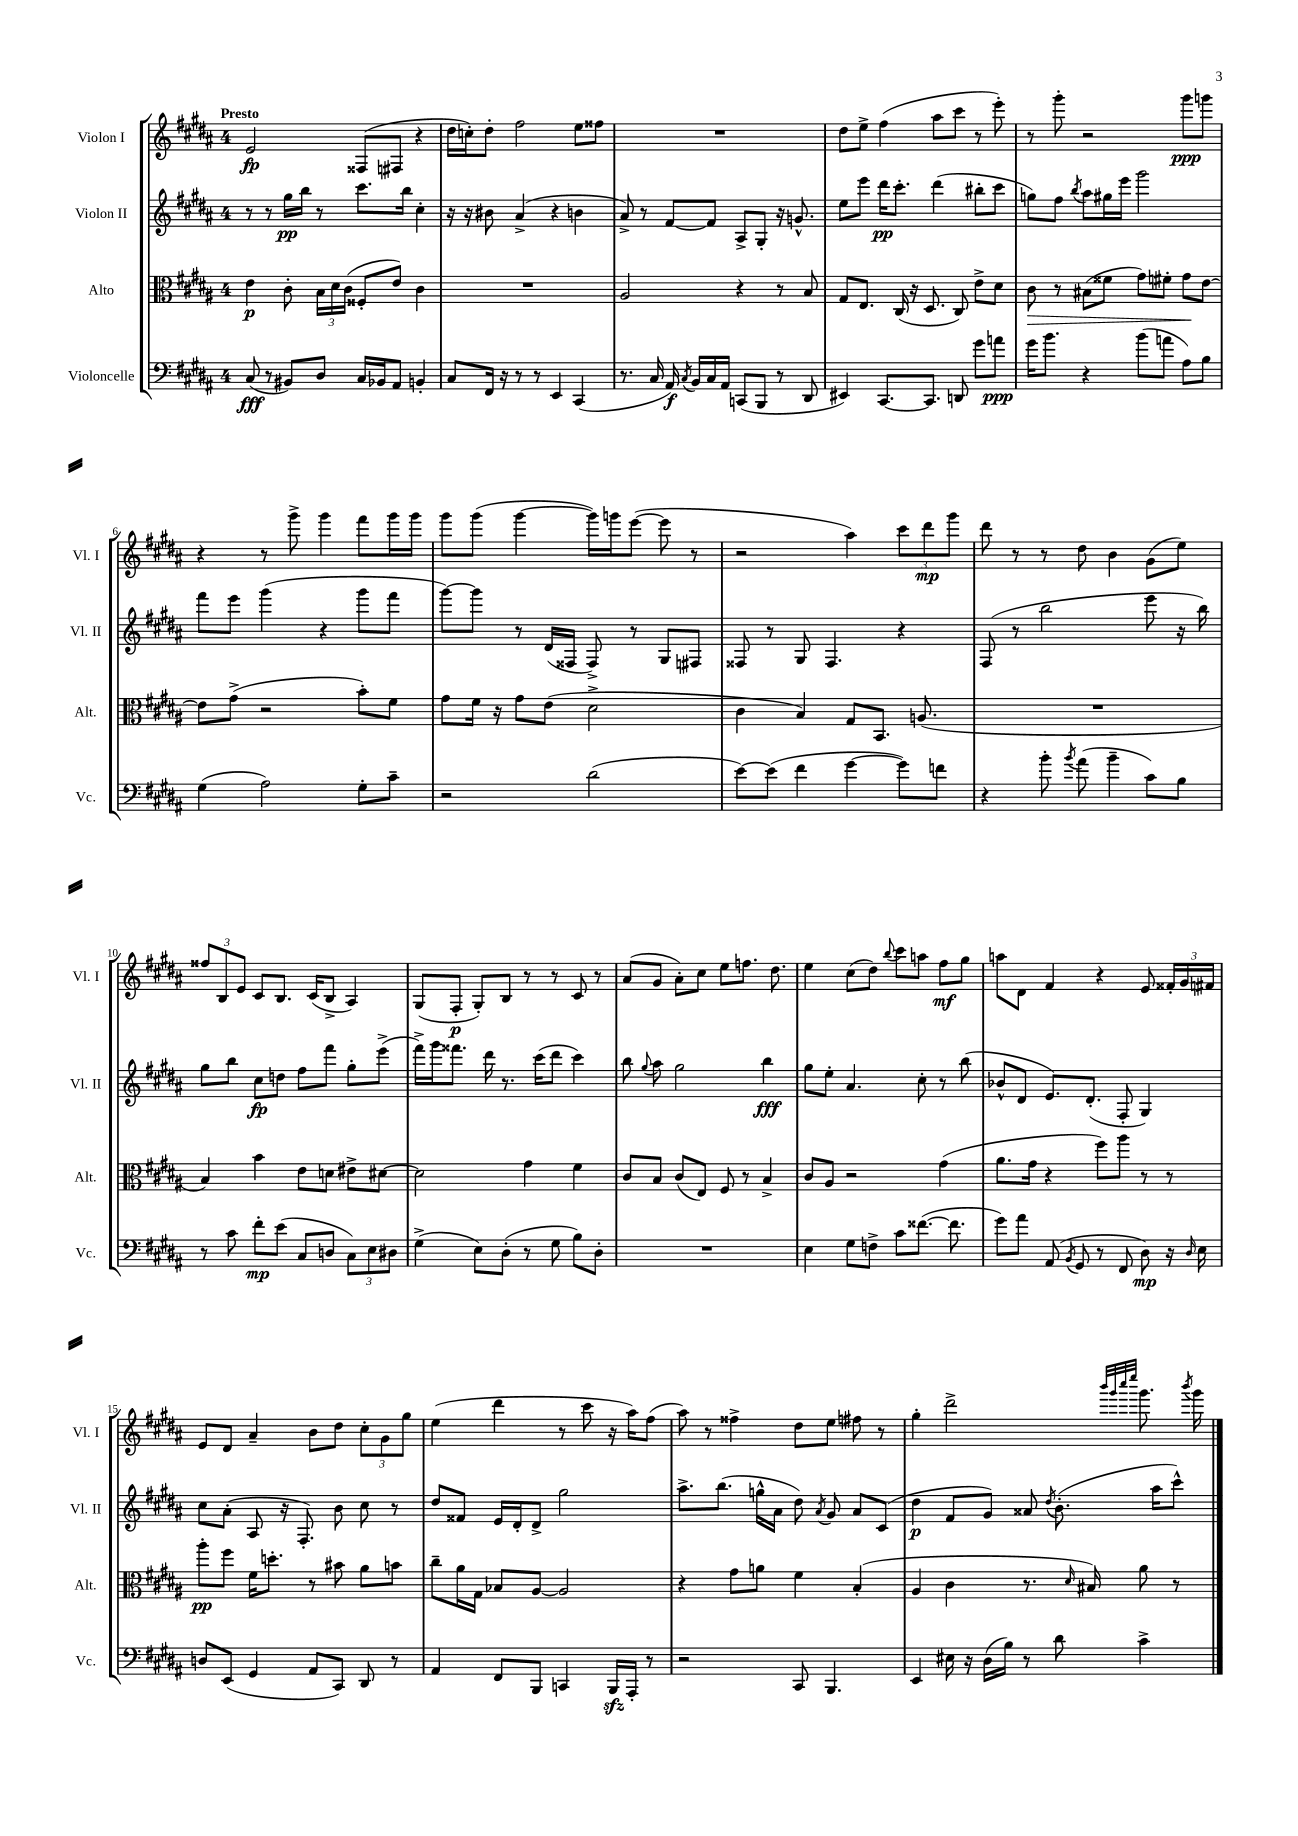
<<
\new StaffGroup <<
\new Staff = "s0" \with { instrumentName = "Violon I" shortInstrumentName = "Vl. I" } {
    \clef treble \key b \major \once \override Staff.TimeSignature.style = #'single-digit \time 4/4 \tempo "Presto"
    \autoBeamOff e'2\fp fisis8[( fis8] r4 |
    dis''16[ c''16-.) dis''8]-. fis''2 e''8[ fisis''8] |
    R1 |
    dis''8[ e''8]-> fis''4( ais''8[ cis'''8] r8 e'''8-.) |
    r8 gis'''8-. r2 gis'''8[\ppp g'''8] |
    r4 r8 gis'''8-> gis'''4 fis'''8[ gis'''16 gis'''16] |
    gis'''8[ gis'''8]( gis'''4~ gis'''16[) g'''16 e'''8]~( e'''8 r8 |
    r2 ais''4) \tuplet 3/2 { cis'''8[ dis'''8\mp gis'''8] } |
    dis'''8 r8 r8 dis''8 b'4 gis'8[( e''8]) |
    \tuplet 3/2 { fisis''8[ b8 e'8] } cis'8[ b8.] cis'16[( b8]-> ais4) |
    gis8[( fis8]-.\p gis8[-.) b8] r8 r8 cis'8 r8 |
    ais'8[( gis'8] ais'8[-.) cis''8] e''8[ f''8.] dis''8. |
    e''4 cis''8[( dis''8]) \appoggiatura { b''8 } cis'''8[ a''8] fis''8[\mf gis''8] |
    a''8[ dis'8] fis'4 r4 e'8 \tuplet 3/2 { fisis'16[-. gis'16 fis'16] } |
    e'8[ dis'8] ais'4-- b'8[ dis''8] \tuplet 3/2 { cis''8[-. gis'8 gis''8] } |
    e''4( dis'''4 r8 cis'''8 r16 ais''16[) fis''8]( |
    ais''8) r8 fisis''4-> dis''8[ e''8] fis''8 r8 |
    gis''4-. dis'''2-> \grace { b'''32[ gis'''32 cis''''32 e''''32] } gis'''8. \acciaccatura { b'''8 } gis'''16 \bar "|." |
}
\new Staff = "s1" \with { instrumentName = "Violon II" shortInstrumentName = "Vl. II" } {
    \clef treble \key b \major \once \override Staff.TimeSignature.style = #'single-digit \time 4/4
    \autoBeamOff r8 r8 gis''16[\pp b''16] r8 cis'''8.[ b''16] cis''4-. |
    r16 r16 bis'8 ais'4->( r4 b'4 |
    ais'8->) r8 fis'8[~ fis'8] ais8[-> gis8]-. r16 g'8.-^ |
    e''8[ e'''8] dis'''16[\pp cis'''8.]-. dis'''4( bis''8[-. cis'''8] |
    g''8[) fis''8] \acciaccatura { b''8 } ais''8[ gis''16 e'''16] gis'''2 |
    fis'''8[ e'''8] gis'''4( r4 gis'''8[ fis'''8] |
    gis'''8[~) gis'''8] r8 dis'16[( fisis16] fisis8->) r8 gis8[ fis8] |
    fisis8 r8 gis8 fisis4. r4 |
    fis8( r8 b''2 e'''8 r16 b''16) |
    gis''8[ b''8] cis''8[\fp d''8] fis''8[ fis'''8] gis''8[-. e'''8]->( |
    fis'''16[->) gis'''16 fisis'''8.] dis'''16 r8. cis'''16[( dis'''8] cis'''4) |
    b''8 \appoggiatura { gis''8 } ais''8 gis''2 b''4\fff |
    gis''8[ e''8]-. ais'4. cis''8-. r8 b''8( |
    bes'8[-^ dis'8] e'8.[) dis'8.]-.( fis8-. gis4) |
    cis''8[ ais'8]-.( ais8 r16 fis8.-.) b'8 cis''8 r8 |
    dis''8[ fisis'8] e'16[ dis'16-. dis'8]-> gis''2 |
    ais''8.[-> b''8.]( g''16[-^ ais'16] dis''8) \acciaccatura { ais'8 } gis'8 ais'8[ cis'8]( |
    dis''4\p fis'8[ gis'8]) aisis'8 \acciaccatura { dis''8 } b'8.-.( ais''16[ cis'''8]-^) \bar "|." |
}
\new Staff = "s2" \with { instrumentName = "Alto" shortInstrumentName = "Alt." } {
    \clef alto \key b \major \once \override Staff.TimeSignature.style = #'single-digit \time 4/4
    \autoBeamOff e'4\p cis'8-. \tuplet 3/2 { b16[ dis'16 cis'16]( } fisis8[-. e'8]) cis'4 |
    R1 |
    ais2 r4 r8 b8 |
    gis8[ e8.] cis16( r16 dis8. cis8) e'8[-> dis'8] |
    cis'8\> r8 bis8[( fisis'8] gis'8[) fis'8]-. gis'8[\! e'8]~ |
    e'8[ gis'8]->( r2 b'8[-.) fis'8] |
    gis'8[ fis'16] r16 gis'8[ e'8]( dis'2-> |
    cis'4 b4) gis8[ b,8.] a8.( |
    R1 |
    b4) b'4 e'8[ d'8] eis'8[-> dis'8]~ |
    dis'2 gis'4 fis'4 |
    cis'8[ b8] cis'8[( e8]) fis8 r8 b4-> |
    cis'8[ ais8] r2 gis'4( |
    ais'8.[ gis'16] r4 fis''8[) ais''8] r8 r8 |
    ais''8[-.\pp fis''8] fis'16[ d''8.]-. r8 bis'8 ais'8[ b'8] |
    cis''8[-- ais'16 gis16] bes8[ ais8]~ ais2 |
    r4 gis'8[ a'8] fis'4 b4-.( |
    ais4 cis'4 r8. \grace { dis'16 } bis16) ais'8 r8 \bar "|." |
}
\new Staff = "s3" \with { instrumentName = "Violoncelle" shortInstrumentName = "Vc." } {
    \clef bass \key b \major \once \override Staff.TimeSignature.style = #'single-digit \time 4/4
    \autoBeamOff cis8\fff( r8 bis,8[) dis8] cis16[ bes,16 ais,8] b,4-. |
    cis8[ fis,16] r16 r8 r8 e,4 cis,4( |
    r8. cis16 ais,16\f) \acciaccatura { cis8 } b,16[ cis16 ais,16] c,8[( b,,8] r8 dis,8 |
    eis,4) cis,8.[~ cis,8.] d,8 gis'8[ a'8]\ppp |
    gis'16[ b'8.] r4 b'8[( a'8] ais8[) b8] |
    gis4( ais2) gis8[-. cis'8]-- |
    r2 dis'2( |
    e'8[~) e'8]( fis'4 gis'4~ gis'8[) f'8] |
    r4 b'8-. \acciaccatura { b'8 } ais'8( b'4-- cis'8[) b8] |
    r8 cis'8 fis'8[-.\mp e'8]( cis8[ d8] \tuplet 3/2 { cis8[) e8 dis8] } |
    gis4->( e8[) dis8]-.( r8 gis8 b8[) dis8]-. |
    R1 |
    e4 gis8[ f8]-> cis'8[ fisis'8.]~( fisis'8. |
    gis'8[) ais'8] ais,8( \acciaccatura { b,8 } gis,8 r8 fis,8 dis8\mp) r16 \grace { dis16 } e16 |
    d8[ e,8]( gis,4 ais,8[ cis,8]) dis,8 r8 |
    ais,4 fis,8[ b,,8] c,4 b,,16[\sfz ais,,16]-. r8 |
    r2 cis,8 b,,4. |
    e,4 eis16 r16 dis16[( b16]) r8 dis'8 cis'4-> \bar "|." |
}
>>
>>
